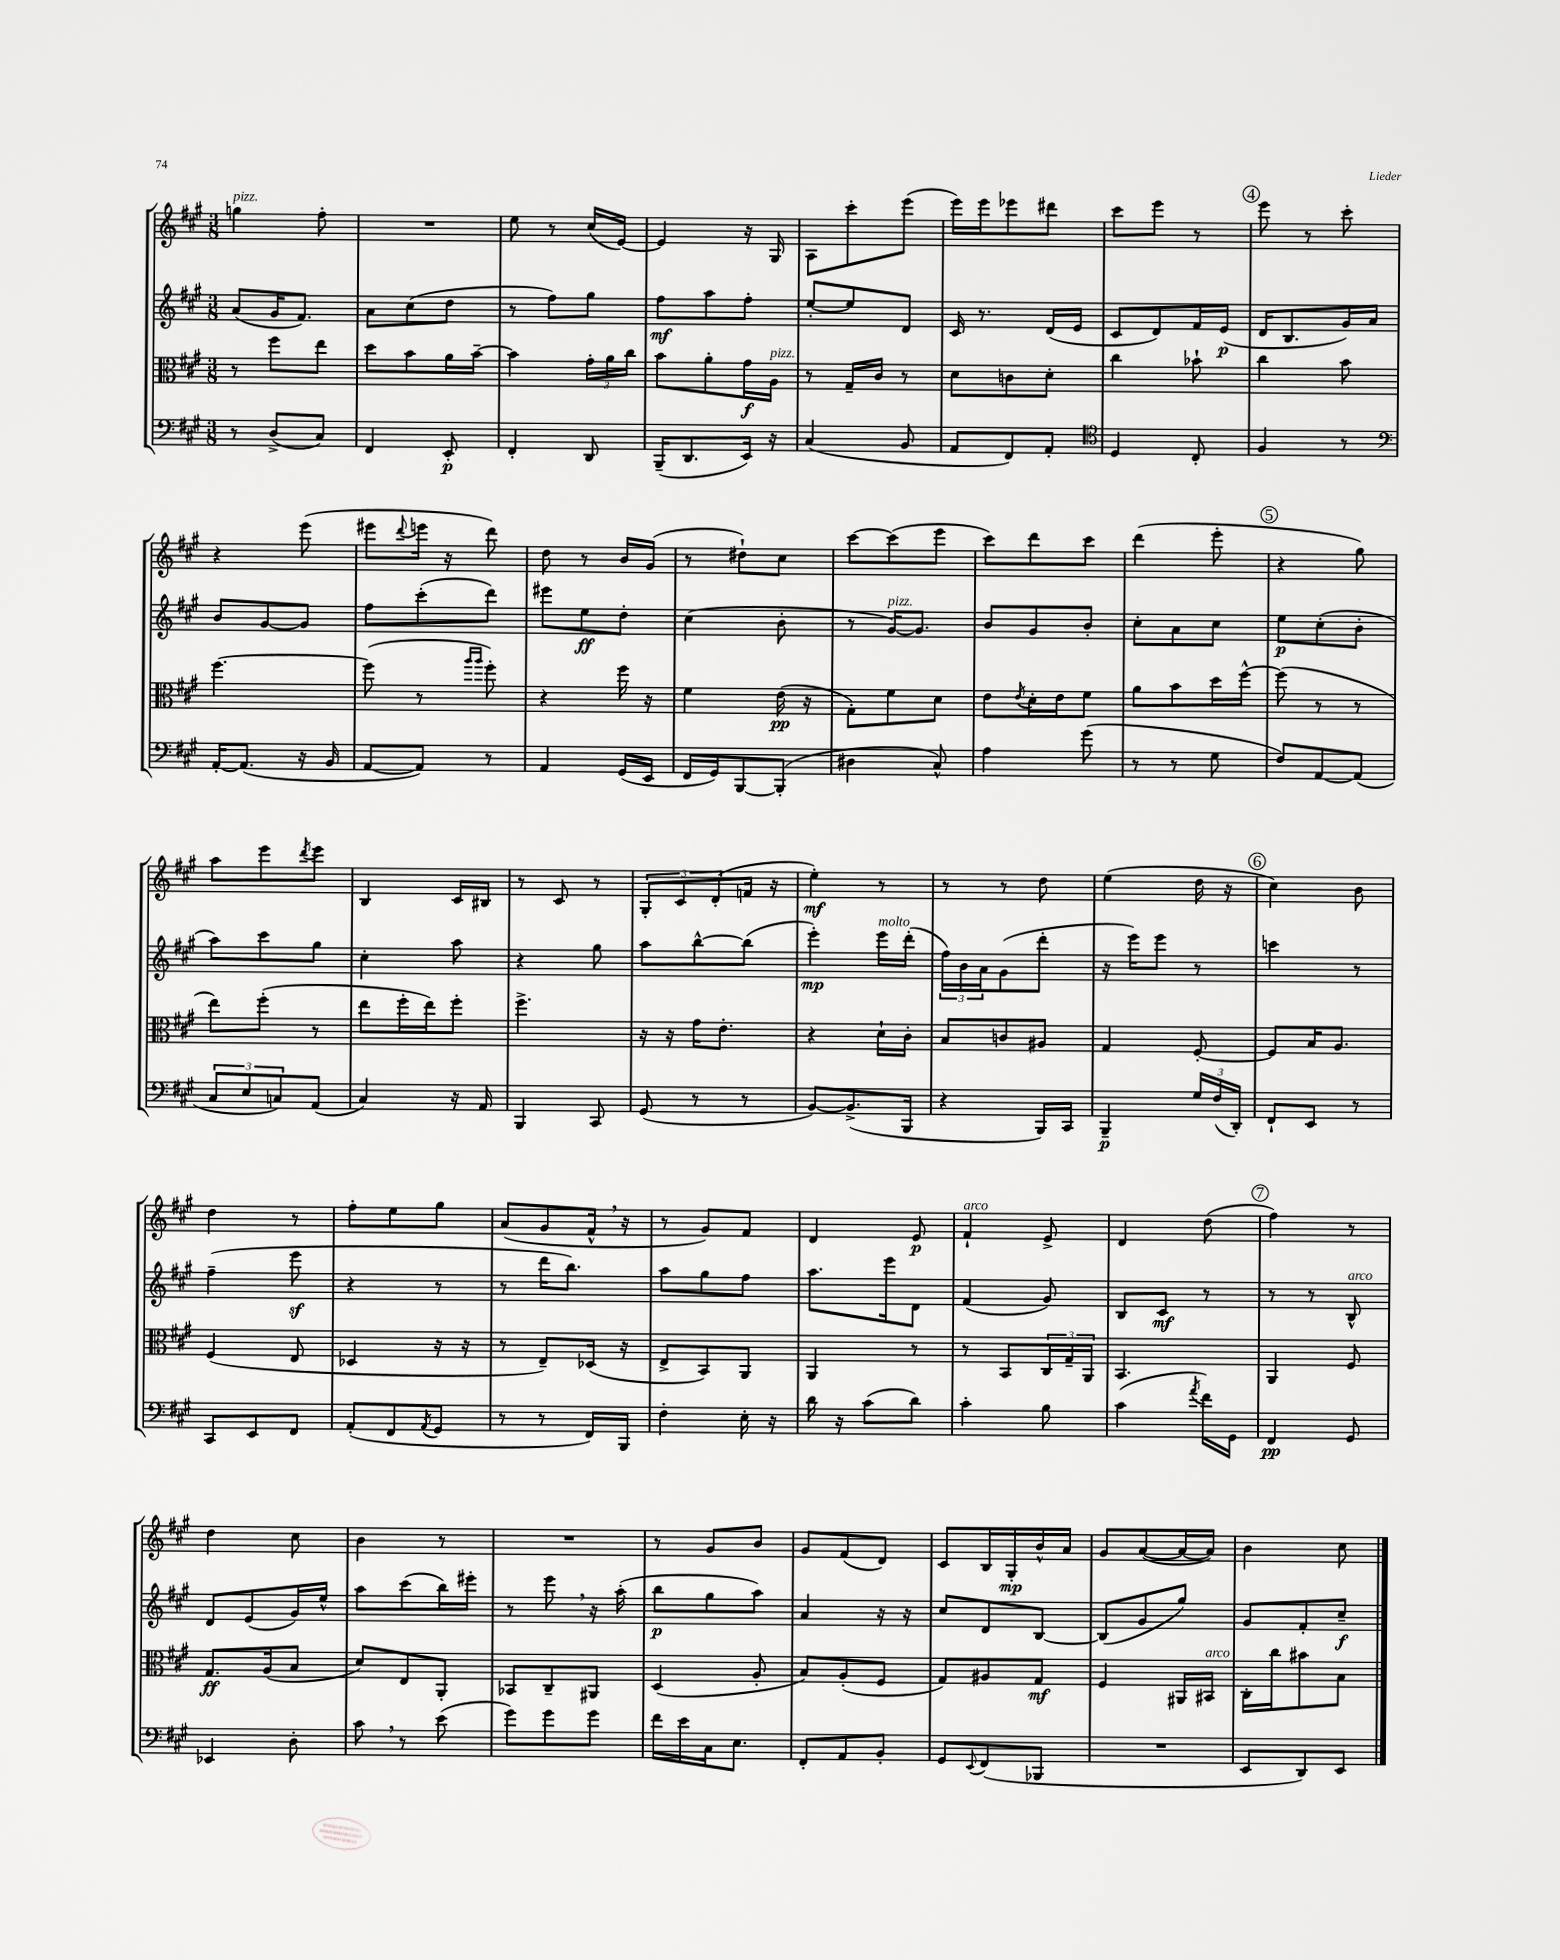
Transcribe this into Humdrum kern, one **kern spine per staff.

**kern	**dynam	**kern	**dynam	**kern	**dynam	**kern	**dynam
*part4	*part4	*part3	*part3	*part2	*part2	*part1	*part1
*staff4	*staff4	*staff3	*staff3	*staff2	*staff2	*staff1	*staff1
*clefF4	*	*clefC3	*	*clefG2	*	*clefG2	*
*k[f#c#g#]	*	*k[f#c#g#]	*	*k[f#c#g#]	*	*k[f#c#g#]	*
*M3/8	*	*M3/8	*	*M3/8	*	*M3/8	*
=44	=44	=44	=44	=44	=44	=44	=44
!	!	!	!	!	!	!LO:TX:a:i:t=pizz.	!
8r	.	8r	.	(8a/L	.	4ggn\	.
(8D^/L	.	8ff#\L	.	16g#/K	.	.	.
.	.	.	.	8.f#/J)	.	.	.
8C#/J)	.	8ee\J	.	.	.	8ff#'\	.
=45	=45	=45	=45	=45	=45	=45	=45
4FF#/	.	8dd\L	.	8a\L	.	4.r	.
.	.	8b\	.	(8cc#\	.	.	.
8EE'/	p	16a\L	.	8dd\J	.	.	.
.	.	[16b~\JJ	.	.	.	.	.
=46	=46	=46	=46	=46	=46	=46	=46
4FF#'/	.	4b\]	.	8r	.	8ee\	.
.	.	.	.	8ff#\L)	.	8r	.
8DD/	.	24g#'\LL	.	8gg#\J	.	(16cc#/LL	.
.	.	24a\	.	.	.	.	.
.	.	.	.	.	.	[16e/JJ)	.
.	.	24cc#\JJ	.	.	.	.	.
=47	=47	=47	=47	=47	=47	=47	=47
(16BBB~/KL	.	8b\L	.	8ff#\L	mf	4e/]	.
8.DD/	.	.	.	.	.	.	.
.	.	8a'\	.	8aa\	.	.	.
16EE/Jk)	.	16g#\L	f	8ff#'\J	.	16r	.
!	!	!LO:TX:a:i:t=pizz.	!	!	!	!	!
16r	.	16A\JJ	.	.	.	16G#/	.
=48	=48	=48	=48	=48	=48	=48	=48
(4C#/	.	8r	.	[8ee'/L	.	8A\L	.
.	.	16G#~/LL	.	8ee/]	.	8ccc#'\	.
.	.	16c#/JJ	.	.	.	.	.
8BB/	.	8r	.	8d/J	.	(8eee\J	.
=49	=49	=49	=49	=49	=49	=49	=49
8AA/L	.	8d\L	.	16c#/	.	16eee\LL)	.
.	.	.	.	8.r	.	16eee\J	.
8FF#/)	.	8cn\	.	.	.	8eee-X\	.
8AA'/J	.	8d'\J	.	(16d/LL	.	8ddd#X\J	.
.	.	.	.	16e/JJ	.	.	.
=50	=50	=50	=50	=50	=50	=50	=50
*clefC4	*	*	*	*	*	*	*
4D/	.	4cc#\	.	8c#/L	.	8ccc#\L	.
.	.	.	.	8d/)	.	8eee\J	.
8C#'/	.	8b-X`\	.	16f#/L	.	8r	.
.	.	.	.	(16e/JJ	p	.	.
!!LO:REH:place=s1:t=4
=51	=51	=51	=51	=51	=51	=51	=51
4F#/	.	4cc#\	.	16d/KL	.	8eee\	.
.	.	.	.	8.B/	.	.	.
.	.	.	.	.	.	8r	.
8r	.	8b\	.	16g#/L)	.	8ccc#'\	.
.	.	.	.	16a/JJ	.	.	.
!!LO:LB:g=z
=52	=52	=52	=52	=52	=52	=52	=52
*clefF4	*	*	*	*	*	*	*
[16AA'/KL	.	[4.ff#\	.	8b/L	.	4r	.
(8.AA/J]	.	.	.	.	.	.	.
.	.	.	.	[8g#/	.	.	.
16r	.	.	.	8g#/J]	.	(8eee\	.
16BB/	.	.	.	.	.	.	.
=53	=53	=53	=53	=53	=53	=53	=53
[8AA/L	.	(8ff#\]	.	8ff#\L	.	8eee#X\L	.
.	.	.	.	.	.	8qqddd/	.
8AA/J])	.	8r	.	(8ccc#'\	.	16eeen\Jk	.
.	.	.	.	.	.	16r	.
.	.	16qqaa/LL	.	.	.	.	.
.	.	16qqaa/JJ	.	.	.	.	.
8r	.	8ff#'\)	.	8ddd\J)	.	8ddd\)	.
=54	=54	=54	=54	=54	=54	=54	=54
4AA/	.	4r	.	8eee#X\L	.	8dd\	.
.	.	.	.	8ee\	ff	8r	.
(16GG#/LL	.	16ff#\	.	8dd'\J	.	16b/LL	.
16EE/JJ	.	16r	.	.	.	(16g#/JJ	.
=55	=55	=55	=55	=55	=55	=55	=55
16FF#/LL	.	4f#\	.	(4cc#\	.	8r	.
16GG#/J)	.	.	.	.	.	.	.
[8BBB/	.	.	.	.	.	8dd#X`\L)	.
(8BBB'/J]	.	(16e\	pp	8b'\	.	8cc#\J	.
.	.	16r	.	.	.	.	.
=56	=56	=56	=56	=56	=56	=56	=56
4D#X\	.	8G#'\L)	.	8r	.	[8ccc#\L	.
!	!	!	!	!LO:TX:a:i:t=pizz.	!	!	!
.	.	8f#\	.	[16g#/KL)	.	(8ccc#\]	.
.	.	.	.	8.g#/J]	.	.	.
8C#^^/)	.	8d\J	.	.	.	8eee\J	.
=57	=57	=57	=57	=57	=57	=57	=57
4A\	.	8e\L	.	8b/L	.	8ccc#\L)	.
.	.	8qe/	.	.	.	.	.
.	.	16d'\L	.	8g#/	.	8ddd\	.
.	.	16e\J	.	.	.	.	.
(8g#\	.	8f#\J	.	8b'/J	.	8ccc#\J	.
=58	=58	=58	=58	=58	=58	=58	=58
8r	.	8a\L	.	8cc#'\L	.	(4ddd\	.
8r	.	8b\	.	8a\	.	.	.
8G#\	.	16dd\L	.	8cc#\J	.	8eee'\	.
.	.	[16ff#^^\JJ	.	.	.	.	.
!!LO:REH:place=s1:t=5
=59	=59	=59	=59	=59	=59	=59	=59
8F#/L)	.	(8ff#\]	.	8ee\L	p	4r	.
[8AA/	.	8r	.	(8cc#'\	.	.	.
(8AA/J]	.	8r	.	8b'\J	.	8gg#\)	.
!!LO:LB:g=z
=60	=60	=60	=60	=60	=60	=60	=60
12C#/L	.	8ee\L)	.	8aa\L)	.	8aa\L	.
12E/	.	.	.	.	.	.	.
.	.	(8ff#'\J	.	8ccc#\	.	8eee\	.
12Cn/)	.	.	.	.	.	.	.
.	.	.	.	.	.	8qddd/	.
(8AA/J	.	8r	.	8gg#\J	.	8eee\J	.
=61	=61	=61	=61	=61	=61	=61	=61
4C#/)	.	8ee\L	.	4cc#'\	.	4B/	.
.	.	16ff#'\L	.	.	.	.	.
.	.	16ee\J)	.	.	.	.	.
16r	.	8ff#'\J	.	8aa\	.	16c#/LL	.
16AA/	.	.	.	.	.	16B#X/JJ	.
=62	=62	=62	=62	=62	=62	=62	=62
4BBB/	.	4.ff#^\	.	4r	.	8r	.
.	.	.	.	.	.	8c#/	.
8CC#/	.	.	.	8gg#\	.	8r	.
=63	=63	=63	=63	=63	=63	=63	=63
(8GG#/	.	16r	.	8aa\L	.	12G#'/L	.
.	.	16r	.	.	.	.	.
.	.	.	.	.	.	12c#/	.
8r	.	16g#\KL	.	[8bb^^\	.	.	.
.	.	.	.	.	.	(12d'/	.
.	.	8.e'\J	.	.	.	.	.
8r	.	.	.	(8bb\J]	.	16fn/Jk	.
.	.	.	.	.	.	16r	.
=64	=64	=64	=64	=64	=64	=64	=64
[8BB/L)	.	4r	.	4eee'\)	mp	4ee'\)	mf
(8.BB^/]	.	.	.	.	.	.	.
!	!	!	!	!LO:TX:a:i:t=molto	!	!	!
.	.	16d`\LL	.	16eee\LL	.	8r	.
16BBB/Jk	.	16c#'\JJ	.	(16ddd'\JJ	.	.	.
=65	=65	=65	=65	=65	=65	=65	=65
4r	.	8B/L	.	24ff#\LL)	.	8r	.
.	.	.	.	24b\	.	.	.
.	.	.	.	24a\J	.	.	.
.	.	8cn/	.	(8g#\	.	8r	.
16BBB/LL)	.	8A#X/J	.	8ddd'\J	.	8dd\	.
16CC#/JJ	.	.	.	.	.	.	.
=66	=66	=66	=66	=66	=66	=66	=66
4BBB~/	p	4G#/	.	16r	.	(4ee\	.
.	.	.	.	16eee\KL)	.	.	.
.	.	.	.	8eee\J	.	.	.
24G#/LL	.	[8F#'/	.	8r	.	16dd\	.
(24F#/	.	.	.	.	.	.	.
.	.	.	.	.	.	16r	.
24DD'/JJ)	.	.	.	.	.	.	.
!!LO:REH:place=s1:t=6
=67	=67	=67	=67	=67	=67	=67	=67
8FF#`/L	.	8F#/L]	.	4cccn\	.	4cc#\)	.
8EE/J	.	16B/K	.	.	.	.	.
.	.	8.A/J	.	.	.	.	.
8r	.	.	.	8r	.	8b\	.
!!LO:LB:g=z
=68	=68	=68	=68	=68	=68	=68	=68
8CC#/L	.	(4F#/	.	(4ff#~\	.	4dd\	.
8EE/	.	.	.	.	.	.	.
8FF#/J	.	8E/	.	8eeez\	.	8r	.
=69	=69	=69	=69	=69	=69	=69	=69
(8AA'/L	.	4D-X/	.	4r	.	8ff#'\L	.
8FF#/	.	.	.	.	.	8ee\	.
8qAA/	.	.	.	.	.	.	.
8GG#/J	.	16r	.	8r	.	8gg#\J	.
.	.	16r	.	.	.	.	.
=70	=70	=70	=70	=70	=70	=70	=70
8r	.	8r	.	8r	.	(8a/L	.
8r	.	8E~/L)	.	16ddd\KL	.	8g#/	.
.	.	.	.	8.bb\J)	.	.	.
16FF#/LL)	.	(16D-X/Jk	.	.	.	16f#^^,/Jk	.
16BBB/JJ	.	16r	.	.	.	16r	.
=71	=71	=71	=71	=71	=71	=71	=71
4F#'\	.	8E^/L	.	8aa\L	.	8r	.
.	.	8BB/)	.	8gg#\	.	8g#/L)	.
16E'\	.	8AA/J	.	8ff#\J	.	8f#/J	.
16r	.	.	.	.	.	.	.
=72	=72	=72	=72	=72	=72	=72	=72
16d\	.	4AA/	.	8.aa\L	.	4d/	.
16r	.	.	.	.	.	.	.
(8c#\L	.	.	.	.	.	.	.
.	.	.	.	16eee\k	.	.	.
8d\J)	.	8r	.	8d\J	.	8e/	p
=73	=73	=73	=73	=73	=73	=73	=73
!	!	!	!	!	!	!LO:TX:a:i:t=arco	!
4c#'\	.	8r	.	(4f#/	.	4f#`/	.
.	.	8BB/L	.	.	.	.	.
8B\	.	24C#/L	.	8g#/)	.	8e^/	.
.	.	24G#~/	.	.	.	.	.
.	.	24AA/JJ	.	.	.	.	.
=74	=74	=74	=74	=74	=74	=74	=74
(4c#\	.	4.BB/	.	8B/L	.	4d/	.
.	.	.	.	8c#/J	mf	.	.
8qa/	.	.	.	.	.	.	.
16f#\LL)	.	.	.	8r	.	(8dd\	.
16GG#\JJ	.	.	.	.	.	.	.
!!LO:REH:place=s1:t=7
=75	=75	=75	=75	=75	=75	=75	=75
4FF#/	pp	4AA/	.	8r	.	4ff#\)	.
.	.	.	.	8r	.	.	.
!	!	!	!	!LO:TX:a:i:t=arco	!	!	!
8GG#/	.	8F#/	.	8B^^/	.	8r	.
!!LO:LB:g=z
=76	=76	=76	=76	=76	=76	=76	=76
4EE-X/	.	8.G#/L	ff	8d/L	.	4dd\	.
.	.	.	.	(8e/	.	.	.
.	.	(16A/k	.	.	.	.	.
8D'\	.	8B/J	.	16g#/L)	.	8cc#\	.
.	.	.	.	16ee^^/JJ	.	.	.
=77	=77	=77	=77	=77	=77	=77	=77
8c#,\	.	8d/L)	.	8aa\L	.	4b\	.
8r	.	8E/	.	(8ccc#\	.	.	.
(8e\	.	8AA'/J	.	16bb\L)	.	8r	.
.	.	.	.	16eee#X'\JJ	.	.	.
=78	=78	=78	=78	=78	=78	=78	=78
8g#\L)	.	8BB-X/L	.	8r	.	4.r	.
8g#\	.	8C#~/	.	8eee,\	.	.	.
8g#\J	.	8AA#X/J	.	16r	.	.	.
.	.	.	.	(16aa'\	.	.	.
=79	=79	=79	=79	=79	=79	=79	=79
16f#\LL	.	(4D/	.	8bb\L	p	8r	.
16e\	.	.	.	.	.	.	.
16C#\J	.	.	.	8gg#\	.	8g#/L	.
8.E\J	.	.	.	.	.	.	.
.	.	8A'/	.	8aa\J)	.	8b/J	.
=80	=80	=80	=80	=80	=80	=80	=80
8FF#'/L	.	8B/L)	.	4a/	.	8g#/L	.
8AA/	.	(8A'/	.	.	.	(8f#/	.
8BB'/J	.	8F#/J	.	16r	.	8d/J)	.
.	.	.	.	16r	.	.	.
=81	=81	=81	=81	=81	=81	=81	=81
8GG#/L	.	8G#/L)	.	8cc#/L	.	8c#/L	.
8qqEE/	.	.	.	.	.	.	.
(8FF#/	.	8A#X/	.	8d/	.	16B/L	.
.	.	.	.	.	.	16G#'/	mp
8BBB-X/J	.	8G#/J	mf	[8B/J	.	16b^^/	.
.	.	.	.	.	.	16a/JJ	.
=82	=82	=82	=82	=82	=82	=82	=82
4.r	.	4F#/	.	(8B/L]	.	8g#/L	.
.	.	.	.	8g#/	.	([8a/	.
.	.	16AA#X/LL	.	8gg#/J)	.	16a/L_	.
!	!	!LO:TX:a:i:t=arco	!	!	!	!	!
.	.	16BB#X/JJ	.	.	.	16a/JJ])	.
=83	=83	=83	=83	=83	=83	=83	=83
8EE/L	.	16C#'\LL	.	8g#/L	.	4b\	.
.	.	16cc#\J	.	.	.	.	.
8DD/)	.	8b#X\	.	8f#'/	.	.	.
8EE/J	.	8B\J	.	8cc#~/J	f	8cc#\	.
==	==	==	==	==	==	==	==
*-	*-	*-	*-	*-	*-	*-	*-
